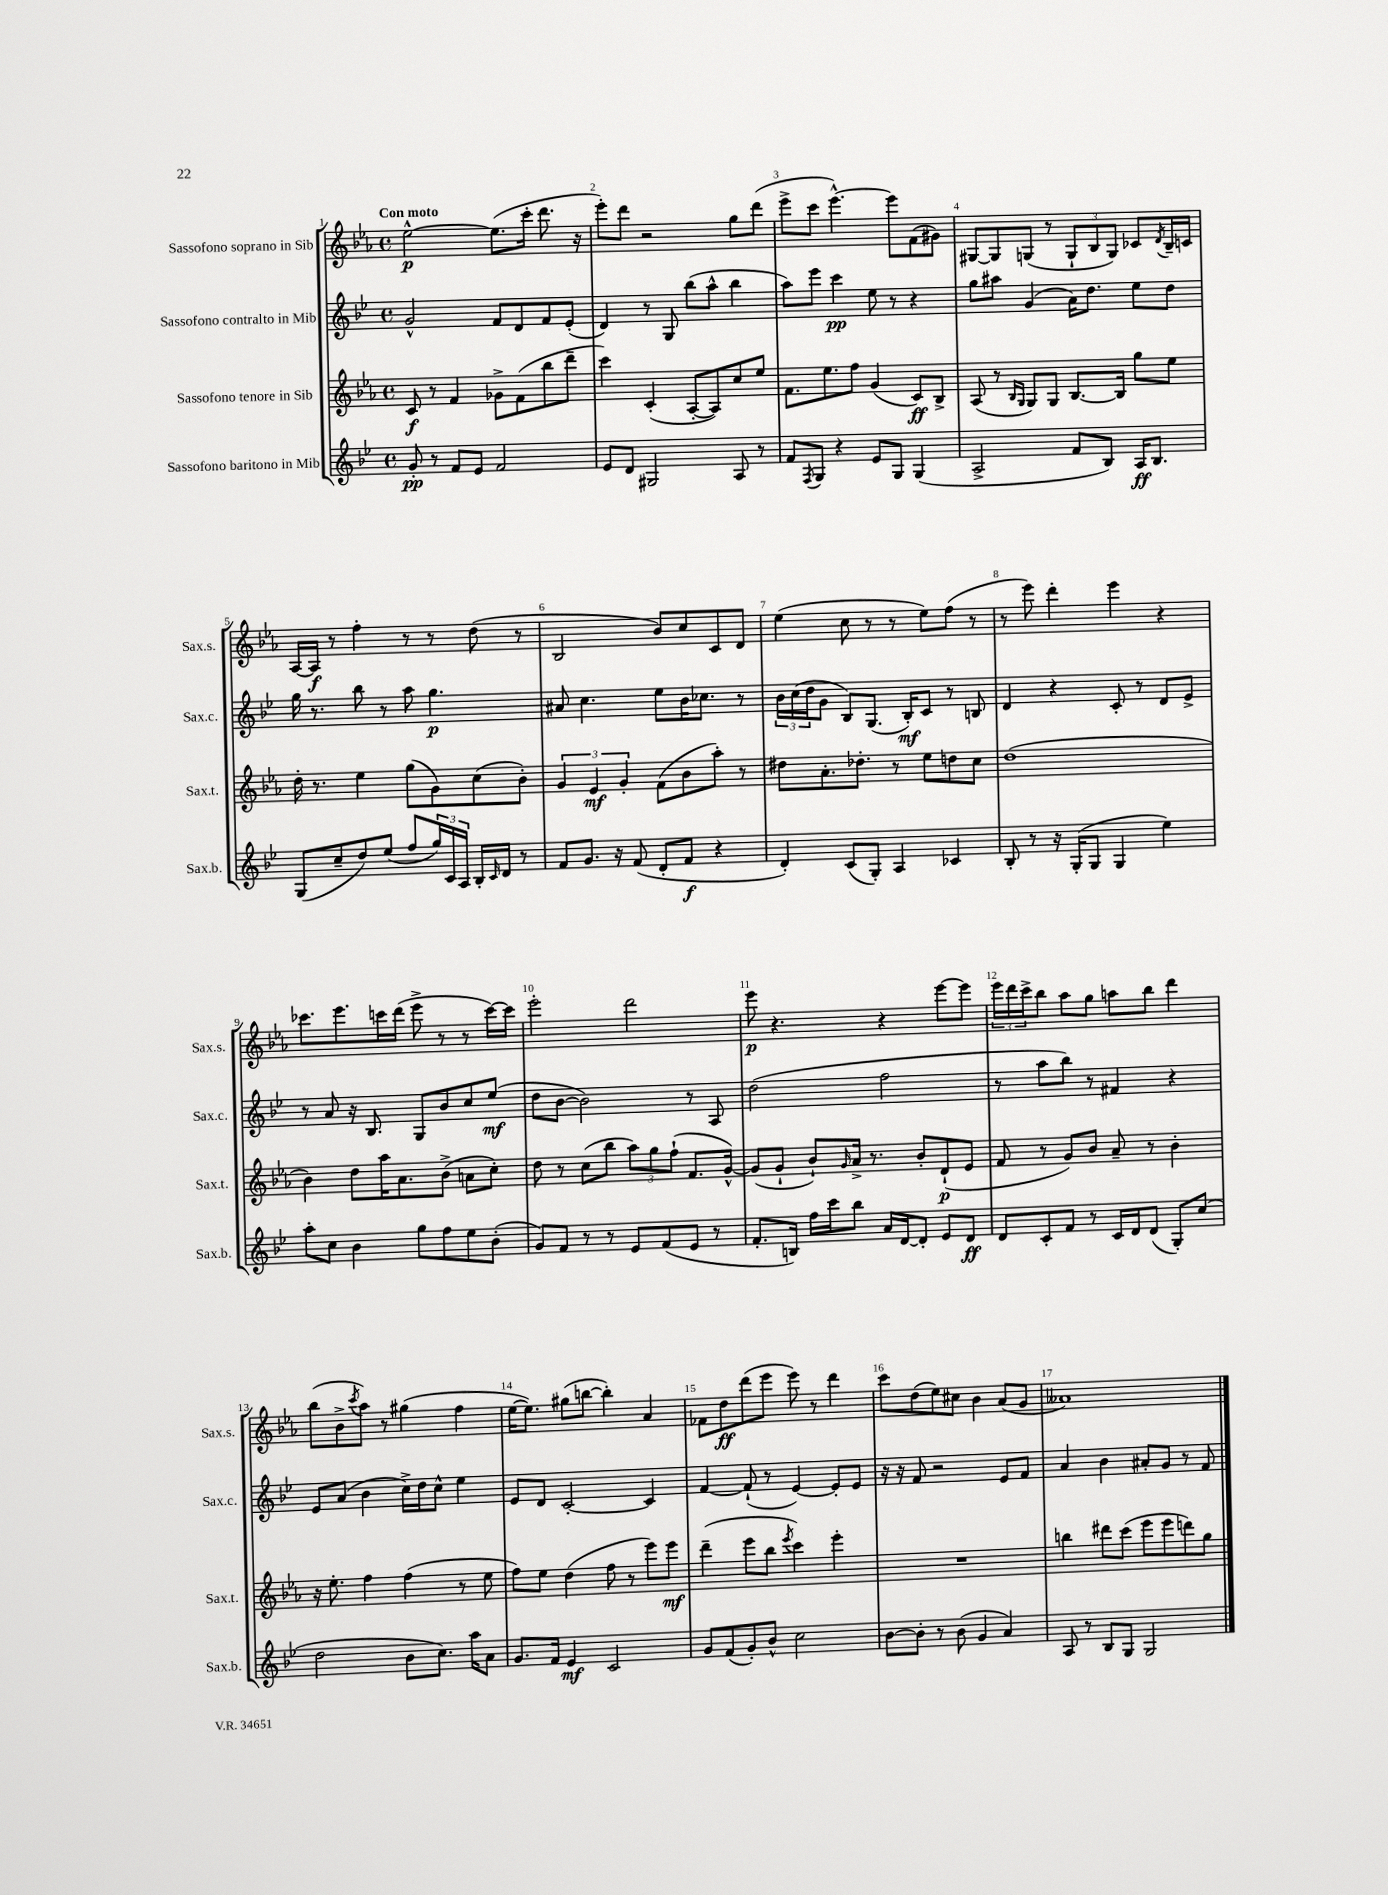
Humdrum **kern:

**kern	**dynam	**kern	**dynam	**kern	**dynam	**kern	**dynam
*part4	*part4	*part3	*part3	*part2	*part2	*part1	*part1
*staff4	*staff4	*staff3	*staff3	*staff2	*staff2	*staff1	*staff1
*I"Sassofono baritono in Mib	*	*I"Sassofono tenore in Sib	*	*I"Sassofono contralto in Mib	*	*I"Sassofono soprano in Sib	*
*I'Sax.b.	*	*I'Sax.t.	*	*I'Sax.c.	*	*I'Sax.s.	*
*clefG2	*	*clefG2	*	*clefG2	*	*clefG2	*
*k[b-e-]	*	*k[b-e-a-]	*	*k[b-e-]	*	*k[b-e-a-]	*
*M4/4	*	*M4/4	*	*M4/4	*	*M4/4	*
*met(c)	*	*met(c)	*	*met(c)	*	*met(c)	*
=1	=1	=1	=1	=1	=1	=1	=1
!	!	!	!	!	!	!LO:TX:a:B:t=Con moto	!
8g'/	pp	8c/	f	2g^^/	.	[2ee-^^\	p
8r	.	8r	.	.	.	.	.
8f/L	.	4f/	.	.	.	.	.
8e-/J	.	.	.	.	.	.	.
2f/	.	8g-X^\L	.	8f/L	.	(8.ee-\L]	.
.	.	(8f\	.	8d/	.	.	.
.	.	.	.	.	.	16ccc'\Jk	.
.	.	8bb-\	.	8f/	.	8.ddd\	.
.	.	8ddd~\J	.	(8e-'/J	.	.	.
.	.	.	.	.	.	16r	.
=2	=2	=2	=2	=2	=2	=2	=2
8e-/L	.	4ccc\)	.	4d/)	.	8eee-'\L)	.
8d/J	.	.	.	.	.	8ddd\J	.
2G#X/	.	(4c'/	.	8r	.	2r	.
.	.	.	.	8G/	.	.	.
.	.	[8A-'/L	.	(8bb-\L	.	.	.
.	.	8A-/])	.	8aa^^\J	.	.	.
8A/	.	8cc/	.	4bb-\	.	8gg\L	.
8r	.	8ee-/J	.	.	.	(8ddd\J	.
=3	=3	=3	=3	=3	=3	=3	=3
8f/L	.	8.f\L	.	8aa\L)	.	8eee-^\L	.
8qF/	.	.	.	.	.	.	.
8G/J	.	.	.	8eee-\J	.	8ccc\J	.
.	.	8.ee-\	.	.	.	.	.
4r	.	.	.	4ccc\	pp	[4.eee-^^\)	.
.	.	8ff\J	.	.	.	.	.
8e-/L	.	(4g/	.	8ee-\	.	.	.
8G/J	.	.	.	8r	.	8eee-\L]	.
(4G/	.	8c/L)	ff	4r	.	(8f\	.
.	.	8B-^/J	.	.	.	8g#X\J)	.
=4	=4	=4	=4	=4	=4	=4	=4
2A^/	.	(8A-/	.	8gg\L	.	[8G#X/L	.
.	.	8r	.	8aa#X\J	.	8G#/]	.
.	.	16qqB-/LL	.	.	.	.	.
.	.	16qqG/JJ	.	.	.	.	.
.	.	8G/L)	.	(4g/	.	(8Gn/J	.
.	.	8G/J	.	.	.	8r	.
8f/L	.	[8.B-/L	.	16a\KL)	.	12G`/L	.
.	.	.	.	8.dd\J	.	.	.
.	.	.	.	.	.	12B-/	.
8B-/J)	.	.	.	.	.	.	.
.	.	.	.	.	.	12G/J)	.
.	.	16B-/Jk]	.	.	.	.	.
16A/KL	ff	8gg\L	.	8ee-\L	.	8c-X/L	.
8.B-/J	.	.	.	.	.	.	.
.	.	.	.	.	.	8qd/	.
.	.	8ee-\J	.	8dd\J	.	16B-~/L	.
.	.	.	.	.	.	16cn/JJ	.
!!LO:LB:g=z
=5	=5	=5	=5	=5	=5	=5	=5
(8G/L	.	16dd'\	.	16gg\	.	[16A-/LL	.
.	.	8.r	.	8.r	.	16A-/JJ]	f
8cc~/	.	.	.	.	.	8r	.
8dd/)	.	4ee-\	.	8bb-\	.	4ff'\	.
(8ee-/J	.	.	.	8r	.	.	.
8ff/L	.	(8gg\L	.	8aa\	.	8r	.
24gg/L)	.	8g\)	.	4.gg\	p	8r	.
24c/	.	.	.	.	.	.	.
24A/JJ	.	.	.	.	.	.	.
16B-'/LL	.	(8cc\	.	.	.	(8dd\	.
16qqc/	.	.	.	.	.	.	.
16d/JJ	.	.	.	.	.	.	.
8r	.	8b-'\J)	.	.	.	8r	.
=6	=6	=6	=6	=6	=6	=6	=6
8f/L	.	6g/	.	8a#X/	.	2B-/	.
8.g/J	.	.	.	4.cc\	.	.	.
.	.	6e-/	mf	.	.	.	.
16r	.	.	.	.	.	.	.
.	.	6g'/	.	.	.	.	.
(8f/	.	.	.	.	.	.	.
8d'/L	.	(8f\L	.	8ee-\L	.	8b-/L)	.
8f/J	f	8b-\	.	16b-\K	.	8cc/	.
.	.	.	.	8.cc-X\J	.	.	.
4r	.	8aa-'\J)	.	.	.	8c/	.
.	.	8r	.	8r	.	8d/J	.
=7	=7	=7	=7	=7	=7	=7	=7
4d'/)	.	8dd#X\L	.	24b-\LL	.	(4ee-\	.
.	.	.	.	(24cc\	.	.	.
.	.	.	.	24dd\J	.	.	.
.	.	8.a-'\	.	8g\J	.	.	.
(8c/L	.	.	.	8B-/L)	.	8cc\	.
.	.	8.dd-X'\J	.	.	.	.	.
8G'/J)	.	.	.	(8.G/J	.	8r	.
4A/	.	8r	.	.	.	8r	.
.	.	.	.	16B-'/KL)	mf	.	.
.	.	8ee-\L	.	8c/J	.	8ee-\L)	.
4c-X/	.	8ddn\	.	8r	.	(8ff\J	.
.	.	8cc\J	.	8Bn/	.	8r	.
=8	=8	=8	=8	=8	=8	=8	=8
8B-'/	.	(1dd	.	4d/	.	8r	.
8r	.	.	.	.	.	8eee-\)	.
16r	.	.	.	4r	.	4ddd'\	.
(16G'/KL	.	.	.	.	.	.	.
8G/J	.	.	.	.	.	.	.
4G/	.	.	.	8c'/	.	4eee-\	.
.	.	.	.	8r	.	.	.
4ee-\)	.	.	.	8d/L	.	4r	.
.	.	.	.	8e-^/J	.	.	.
!!LO:LB:g=z
=9	=9	=9	=9	=9	=9	=9	=9
8aa'\L	.	4b-\)	.	8r	.	8.ccc-X\L	.
8cc\J	.	.	.	8a/	.	.	.
.	.	.	.	.	.	8.eee-\	.
4b-\	.	8dd\L	.	16r	.	.	.
.	.	.	.	8.B-/	.	.	.
.	.	16aa-\K	.	.	.	16cccn\L	.
.	.	8.a-\	.	.	.	(16ddd\JJ	.
8gg\L	.	.	.	8G/L	.	8eee-^\	.
8ff\	.	(8b-^\J	.	8b-/	.	8r	.
8ee-\	.	8an\L	.	8cc/	.	8r	.
(8b-'\J	.	8cc'\J)	.	(8ee-/J	mf	[16ccc\LL)	.
.	.	.	.	.	.	16ccc\JJ]	.
=10	=10	=10	=10	=10	=10	=10	=10
8g/L)	.	8dd\	.	8dd\L	.	2eee-'\	.
8f/J	.	8r	.	[8b-\J	.	.	.
8r	.	(8cc\L	.	2b-\])	.	.	.
8r	.	8bb-\J	.	.	.	.	.
8e-/L	.	12aa-\L)	.	.	.	2ddd\	.
.	.	12gg\	.	.	.	.	.
(8f/	.	.	.	.	.	.	.
.	.	(12ff`\J	.	.	.	.	.
8e-/J	.	8.f/L	.	8r	.	.	.
8r	.	.	.	8A/	.	.	.
.	.	[16g^^/Jk)	.	.	.	.	.
=11	=11	=11	=11	=11	=11	=11	=11
8.f'/L	.	(8g/L]	.	(2dd\	.	8eee-\	p
.	.	8g`/J	.	.	.	4.r	.
16Bn/Jk)	.	.	.	.	.	.	.
16ff\LL	.	8b-`/L)	.	.	.	.	.
16ccc\J	.	.	.	.	.	.	.
.	.	16qqg/	.	.	.	.	.
8bb-\J	.	16a-^/Jk	.	.	.	.	.
.	.	8.r	.	.	.	.	.
16a/LL	.	.	.	2ff\	.	4r	.
[16d/J	.	.	.	.	.	.	.
8d'/J]	.	8b-'/L	.	.	.	.	.
8e-/L	.	(8d`/	p	.	.	[8eee-\L	.
8d/J	ff	8e-/J	.	.	.	8eee-\J]	.
=12	=12	=12	=12	=12	=12	=12	=12
8d/L	.	8f/	.	8r	.	24eee-\LL	.
.	.	.	.	.	.	24ddd\	.
.	.	.	.	.	.	24ccc^\J	.
8c'/	.	8r	.	8aa\L	.	8bb-\J	.
8f/J	.	8g/L)	.	8bb-\J)	.	8aa-\L	.
8r	.	8b-/J	.	8r	.	8gg\J	.
16c/LL	.	8a-~/	.	4f#X/	.	8aan\L	.
16d/J	.	.	.	.	.	.	.
(8d/J	.	8r	.	.	.	8bb-\J	.
8G'/L)	.	4b-'\	.	4r	.	4ddd\	.
(8cc/J	.	.	.	.	.	.	.
!!LO:LB:g=z
=13	=13	=13	=13	=13	=13	=13	=13
2dd\	.	16r	.	8e-/L	.	(8bb-\L	.
.	.	8.ee-'\	.	.	.	.	.
.	.	.	.	(8a/J	.	8b-^\	.
.	.	.	.	.	.	8qccc/	.
.	.	4ff\	.	4b-\	.	8aa-\J)	.
.	.	.	.	.	.	8r	.
8b-\L	.	(4ff\	.	16cc^\LL)	.	(4gg#X\	.
.	.	.	.	16dd\J	.	.	.
8.cc\J)	.	.	.	8cc^^\J	.	.	.
.	.	8r	.	4ee-\	.	4ff\	.
16aa\KL	.	.	.	.	.	.	.
8a\J	.	8ee-\	.	.	.	.	.
=14	=14	=14	=14	=14	=14	=14	=14
8.g/L	.	8ff\L)	.	8e-/L	.	[16ee-\KL	.
.	.	.	.	.	.	8.ee-\J])	.
.	.	8ee-\J	.	8d/J	.	.	.
16f/Jk	.	.	.	.	.	.	.
4e-/	mf	(4dd\	.	[2c'/	.	(8gg#X\L	.
.	.	.	.	.	.	[8bbn\J	.
2c/	.	8ff\	.	.	.	4bb'\])	.
.	.	8r	.	.	.	.	.
.	.	8eee-\L)	.	4c/]	.	4a-/	.
.	.	8eee-\J	mf	.	.	.	.
=15	=15	=15	=15	=15	=15	=15	=15
8g/L	.	(4ddd~\	.	[4f/	.	8f-X\L	.
(8f/	.	.	.	.	.	8dd\	ff
8g'/)	.	8eee-\L	.	(8f`/]	.	(8ddd\	.
8b-^^/J	.	8bb-\J	.	8r	.	8eee-\J	.
.	.	8qeee-/	.	.	.	.	.
2cc\	.	4ccc\)	.	[4e-/)	.	8eee-\)	.
.	.	.	.	.	.	8r	.
.	.	4eee-'\	.	8e-'/L]	.	4ddd\	.
.	.	.	.	8e-/J	.	.	.
=16	=16	=16	=16	=16	=16	=16	=16
[8b-\L	.	1r	.	16r	.	8ccc\L	.
.	.	.	.	16r	.	.	.
8b-'\J]	.	.	.	8f/	.	(8dd\	.
8r	.	.	.	2r	.	8ee-\)	.
(8b-\	.	.	.	.	.	8cc#X\J	.
4g/	.	.	.	.	.	4b-\	.
4a/)	.	.	.	8e-/L	.	(8a-/L	.
.	.	.	.	8f/J	.	8g/J	.
=17	=17	=17	=17	=17	=17	=17	=17
8A/	.	4bbn\	.	4a/	.	1a--X)	.
8r	.	.	.	.	.	.	.
8B-/L	.	8ddd#X\L	.	4b-\	.	.	.
8G/J	.	(8ccc\J	.	.	.	.	.
2G/	.	8eee-\L	.	8a#X'/L	.	.	.
.	.	8eee-\	.	8g/J	.	.	.
.	.	8dddn\)	.	8r	.	.	.
.	.	8gg\J	.	8f/	.	.	.
==	==	==	==	==	==	==	==
*-	*-	*-	*-	*-	*-	*-	*-
